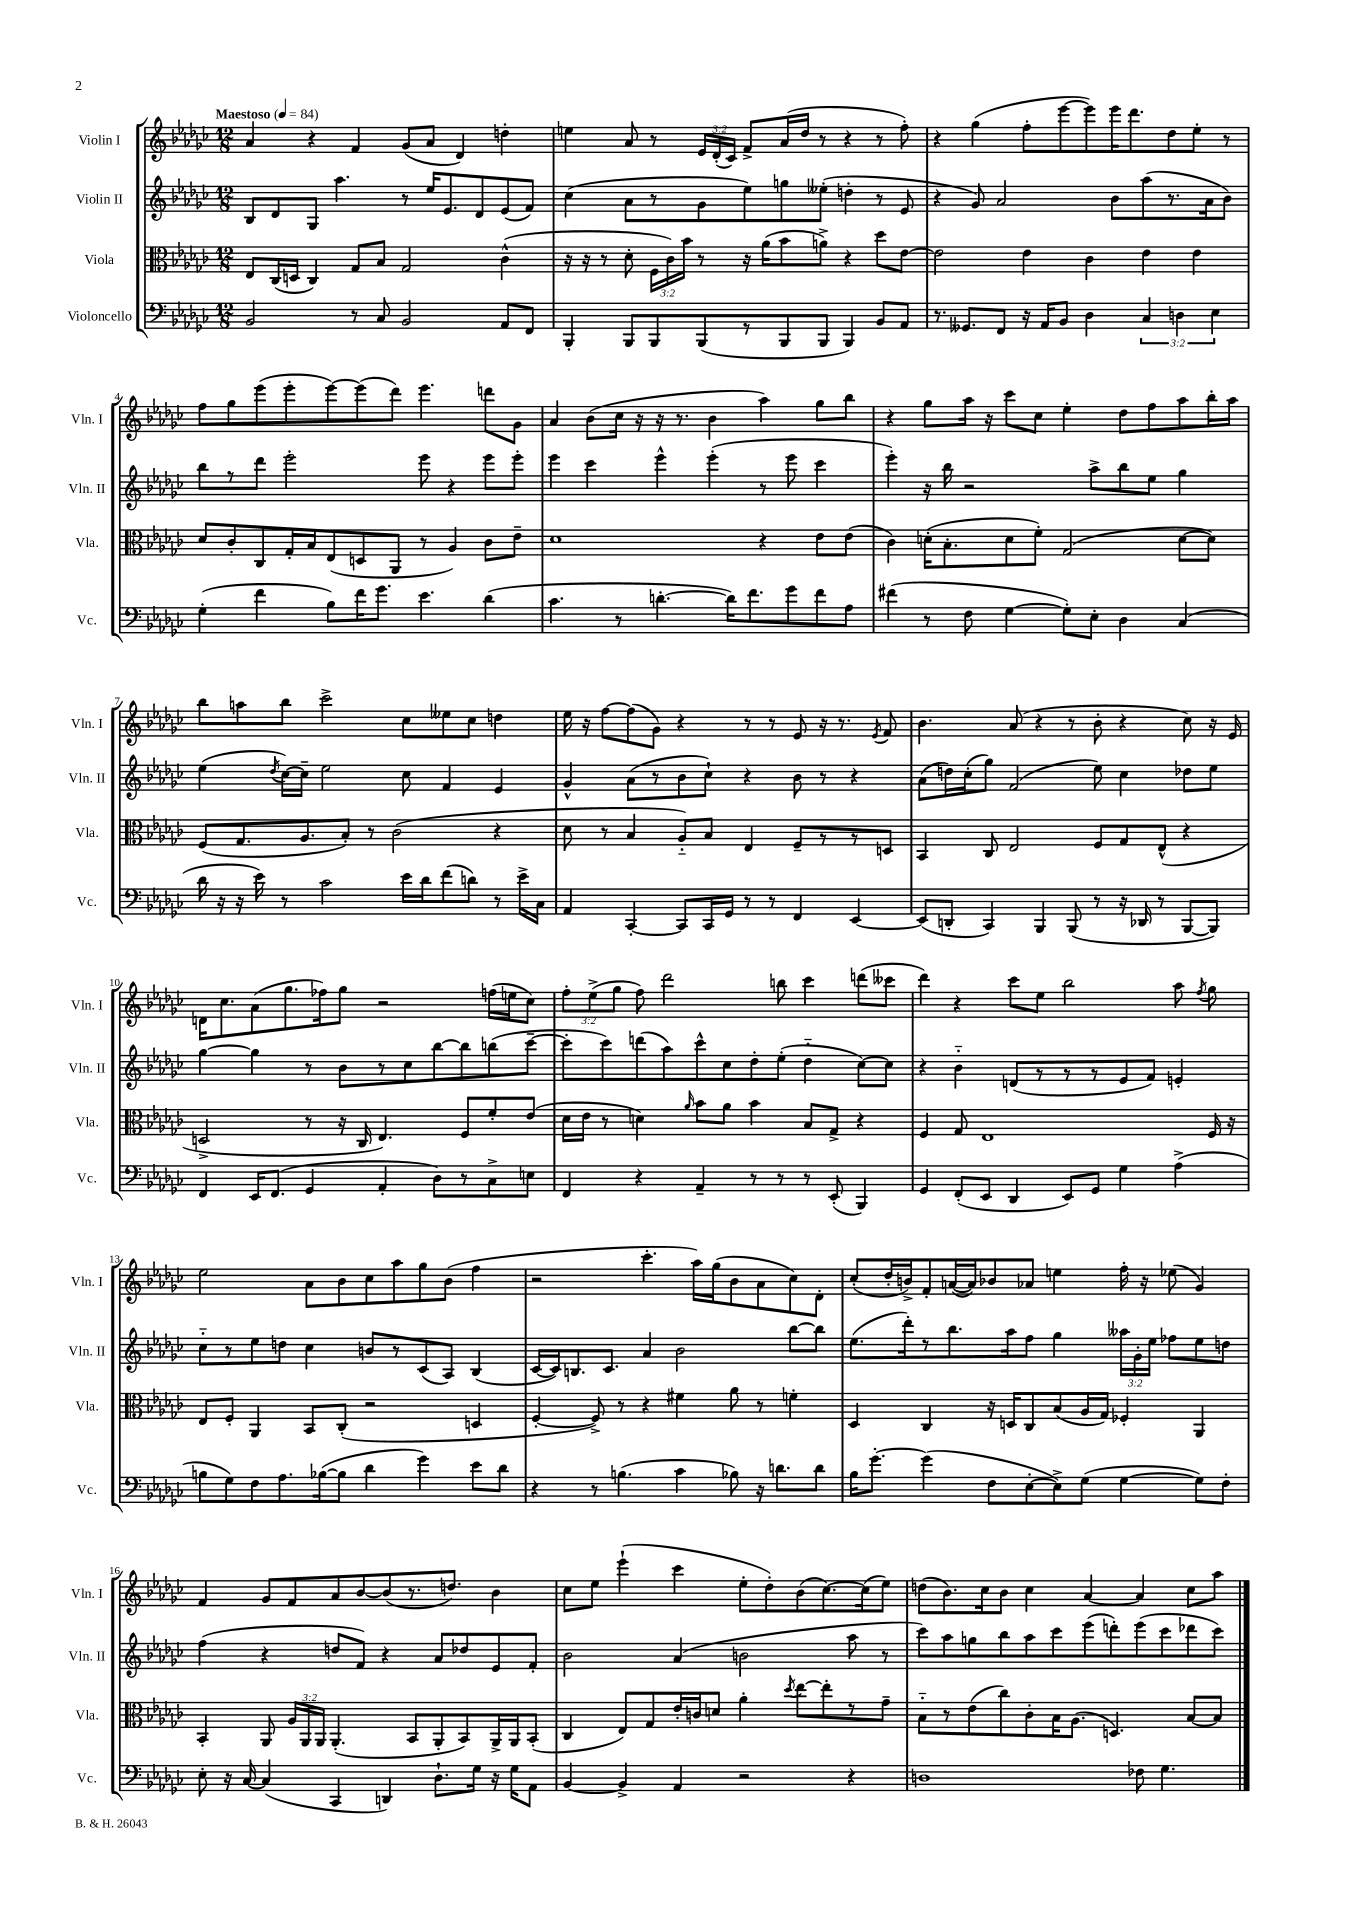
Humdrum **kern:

**kern	**kern	**kern	**kern
*staff4	*staff3	*staff2	*staff1
*clefF4	*clefC3	*clefG2	*clefG2
*k[b-e-a-d-g-c-]	*k[b-e-a-d-g-c-]	*k[b-e-a-d-g-c-]	*k[b-e-a-d-g-c-]
*M12/8	*M12/8	*M12/8	*M12/8
*MM84	*MM84	*MM84	*MM84
2BB-	8E-	8B-	4a-
.	(16C-	8d-	.
.	16D	.	.
.	4C-)	8G-	4r
.	.	4.aa-	.
8r	8G-	.	4f
8C-	8B-	.	.
2BB-	2G-	8r	(8g-
.	.	16ee-	8a-
.	.	8.e-	.
.	.	.	4d-)
.	.	8d-	.
8AA-	(4c-^^	(8e-	4dd'
8FF	.	8f)	.
=	=	=	=
4BBB-'	16r	(4cc-	4ee
.	16r	.	.
.	8r	.	.
8BBB-	8d-'	8a-	8a-
8BBB-	24F	8r	8r
.	24c-)	.	.
.	24b-	.	.
(8BBB-	8r	8g-	24e-
.	.	.	(24d-'
.	.	.	24c-)
8r	16r	8ee-)	8f^
.	(16a-	.	.
8BBB-	8b-	8gg	(16a-
.	.	.	16dd-
8BBB-	8a^)	(8ee--'	8r
4BBB-)	4r	4dd'	4r
8BB-	8dd-	8r	8r
8AA-	[8e-	8e-	8ff')
=	=	=	=
8.r	2e-]	4r	4r
8.GG--	.	.	.
.	.	8g-)	(4gg-
8FF	.	2a-	.
16r	4e-	.	8ff'
16AA-	.	.	.
8BB-	.	.	[8eee-
4D-	4c-	.	8eee-])
.	.	8b-	16eee-
.	.	.	8.ddd-
6C-	4e-	(8aa-	.
.	.	8.r	8dd-
6D	.	.	.
.	4e-	.	8ee-'
.	.	16a-	.
6E-	.	.	.
.	.	8b-)	8r
=	=	=	=
(4G-'	8d-	8bb-	8ff
.	8c-'	8r	8gg-
4f	8C-	8ddd-	(8eee-
.	16G-'	2eee-'	8eee-'
.	16B-	.	.
8B-)	(8E-	.	[8eee-)
16f	8D	.	(8eee-]
8.g-	.	.	.
.	8AA-	.	8ddd-)
4.e-	8r	8eee-	4.eee-
.	4A-)	4r	.
(4d-	8c-	8eee-	8ddd
.	8e-~	8eee-'	8g-
=	=	=	=
4.c-	1d-	4eee-	4a-
.	.	4ccc-	(8b-
8r	.	.	16cc-
.	.	.	16r
[4.d'	.	4eee-^^	16r
.	.	.	8.r
.	.	(4eee-'	4b-
16d])	.	.	.
8.f	.	.	.
.	4r	8r	4aa-)
8g-	.	8eee-	.
8f	8e-	4ccc-	8gg-
8A-	(8e-	.	8bb-
=	=	=	=
(4f#	4c-)	4eee-')	4r
8r	(16d'	16r	8gg-
.	8.B-'	16bb-	.
8F	.	2r	16aa-
.	.	.	16r
[4G-	8d	.	8ccc-
.	8f')	.	8cc-
8G-'])	(2G-	.	4ee-'
8E-'	.	8aa-^	.
4D-	.	8bb-	8dd-
.	.	8ee-	8ff
(4C-	[8d	4gg-	8aa-
.	8d])	.	16bb-'
.	.	.	16aa-
=	=	=	=
16d-	(8F	(4ee-	8bb-
16r	.	.	.
16r	8.G-	.	8aa
16e-)	.	.	.
.	.	8qdd-	.
8r	.	[16cc-)	8bb-
.	8.A-	16cc-~]	.
2c-	.	2ee-	2ccc-^
.	8B-')	.	.
.	8r	.	.
.	(2c-	.	.
16e-	.	8cc-	8cc-
16d-	.	.	.
(8f	.	4f	8ee--
8d)	.	.	8cc-
8r	4r	4e-	4dd
16e-^	.	.	.
16C-	.	.	.
=	=	=	=
4AA-	8d-	4g-^^	16ee-
.	.	.	16r
.	8r	.	[8ff
[4CC-'	4B-	(8a-	(8ff]
.	.	8r	8g-)
8CC-]	8A-'~)	8b-	4r
16CC-	8B-	8cc-`)	.
16GG-	.	.	.
8r	4E-	4r	8r
8r	.	.	8r
4FF	8F~	8b-	8e-
.	8r	8r	16r
.	.	.	8.r
[4EE-	8r	4r	.
.	.	.	8qe-
.	8D	.	8f
=	=	=	=
(8EE-]	4BB-	(8a-	4.b-
8DD'	.	16dd)	.
.	.	(16cc-'	.
4CC-)	8C-	8gg-)	.
.	2E-	(2f	(8a-
4BBB-	.	.	4r
(8BBB-	.	.	8r
8r	8F	8ee-)	8b-'
16r	8G-	4cc-	4r
16DD-	.	.	.
8r	(8E-^^	.	.
[8BBB-	4r	8dd-	8cc-)
8BBB-])	.	8ee-	16r
.	.	.	16e-
=	=	=	=
4FF	2D^	[4gg-	16d
.	.	.	8.cc-
16EE-	.	4gg-]	(8a-
(8.FF	.	.	.
.	.	.	8.gg-
4GG-	8r	8r	.
.	.	.	16ff-)
.	16r	8b-	8gg-
.	16C-	.	.
4AA-'	4.E-)	8r	2r
.	.	8cc-	.
8D-)	.	[8bb-	.
8r	8F	8bb-]	.
8C-^	8f'	(8bb	(16ff
.	.	.	16ee
8E	(8e-	[8ccc-~	8cc-)
=	=	=	=
4FF	16d-	8ccc-']	12ff'
.	16e-	.	.
.	.	.	(12ee-^
.	8r	8ccc-)	.
.	.	.	12gg-
4r	4d)	(8ddd	8ff)
.	.	8aa-)	2ddd-
.	16qqa-	.	.
4AA-~	8b-	8ccc-^^	.
.	8a-	8cc-	.
8r	4b-	8dd-'	.
8r	.	(8ee-'	8bb
8r	8B-	4dd-'~	4ccc-
(8EE-'	8G-^	.	.
4BBB-)	4r	[8cc-)	(8ddd
.	.	8cc-]	8ccc--
=	=	=	=
4GG-	4F	4r	4ddd-)
(8FF'	8G-	4b-'~	4r
8EE-	1E-	.	.
4DD-	.	(8d	8ccc-
.	.	8r	8ee-
8EE-)	.	8r	2bb-
8GG-	.	8r	.
4G-	.	8e-	.
.	.	8f)	.
(4A-^	.	4e'	8aa-
.	.	.	8qff
.	16F	.	8gg-
.	16r	.	.
=	=	=	=
8B	8E-	8cc-'~	2ee-
8G-)	8F'	8r	.
8F	4AA-	8ee-	.
8.A-	.	8dd	.
.	8BB-	4cc-	8a-
([16B-	.	.	.
8B-]	(8C-'	.	8b-
4d-	2r	8b	8cc-
.	.	8r	8aa-
4g-)	.	(8c-	8gg-
.	.	8A-)	(8b-
8e-	4D	(4B-	4ff
8d-	.	.	.
=	=	=	=
4r	[4F'	[16c-	2r
.	.	16c-])	.
.	.	8.B	.
8r	8F^])	.	.
.	.	8.c-	.
(4.B	8r	.	.
.	4r	4a-	4.ccc-'
4c-	4f#	2b-	.
.	.	.	16aa-)
.	.	.	(16gg-
8B-)	8a-	.	8b-
16r	8r	.	8a-
8.d	.	.	.
.	4f'	[8bb-	8cc-)
8d	.	8bb-]	8d-'
=	=	=	=
16B-	4D-	(8.ee-	(8cc-'
[8.g-'	.	.	.
.	.	.	16dd-'
.	.	16ddd-')	16b^)
(4g-]	4C-	8r	8f'
.	.	8.bb-	([16a
.	.	.	16a])
8F	16r	.	8b-
.	16D	16aa-	.
[8E-'	8C-	8ff	8a-
8E-^])	(8B-	4gg-	4ee
(8G-	16A-	.	.
.	16G-)	.	.
[4G-	4F-'	24aa--	16ff'
.	.	24g-'	.
.	.	.	16r
.	.	24ee-	.
.	.	8ff-	(8ee-
8G-])	4AA-	8ee-	4g-)
8F'	.	8dd	.
=	=	=	=
8E-'	4BB-'	(4ff	4f
16r	.	.	.
[16C-	.	.	.
(4C-]	8AA-	4r	8g-
.	24A-	.	8f
.	24AA-	.	.
.	24AA-	.	.
4CC-	(4.AA-'	8dd	8a-
.	.	8f)	[8b-
4DD)	.	4r	(8b-]
.	8BB-	.	8.r
8.D-`	8AA-'	8a-	.
.	.	.	8.dd)
.	8BB-)	8dd-	.
16G-	.	.	.
16r	16AA-^	8e-	4b-
16G-	16AA-	.	.
8AA-	(8BB-'	8f'	.
=	=	=	=
[4BB-	4C-	2b-	8cc-
.	.	.	8ee-
4BB-^]	8E-)	.	(4eee-`
.	8G-	.	.
4AA-	16e-'	(4a-	4ccc-
.	16c	.	.
.	8d	.	.
2r	4a-'	2b	8ee-'
.	.	.	8dd-')
.	8qdd-	.	.
.	[8ee-	.	(8b-
.	8ee-']	.	[8.cc-)
4r	8r	8aa-	.
.	.	.	(16cc-]
.	8g-~	8r	8ee-)
=	=	=	=
1D	8B-'~	8ccc-)	(8dd
.	8r	8aa-	8.b-)
.	(8e-	8gg	.
.	.	.	16cc-
.	8cc-)	8bb-	8b-
.	8c-'	8aa-	4cc-
.	16B-	8ccc-	.
.	(8.A-	.	.
.	.	(8eee-	[4a-
.	4.D)	8ddd')	.
8F-	.	(8eee-	4a-]
4.G-	.	8ccc-	.
.	[8B-	8ddd-	8cc-
.	8B-]	8ccc-)	8aa-
==	==	==	==
*-	*-	*-	*-
